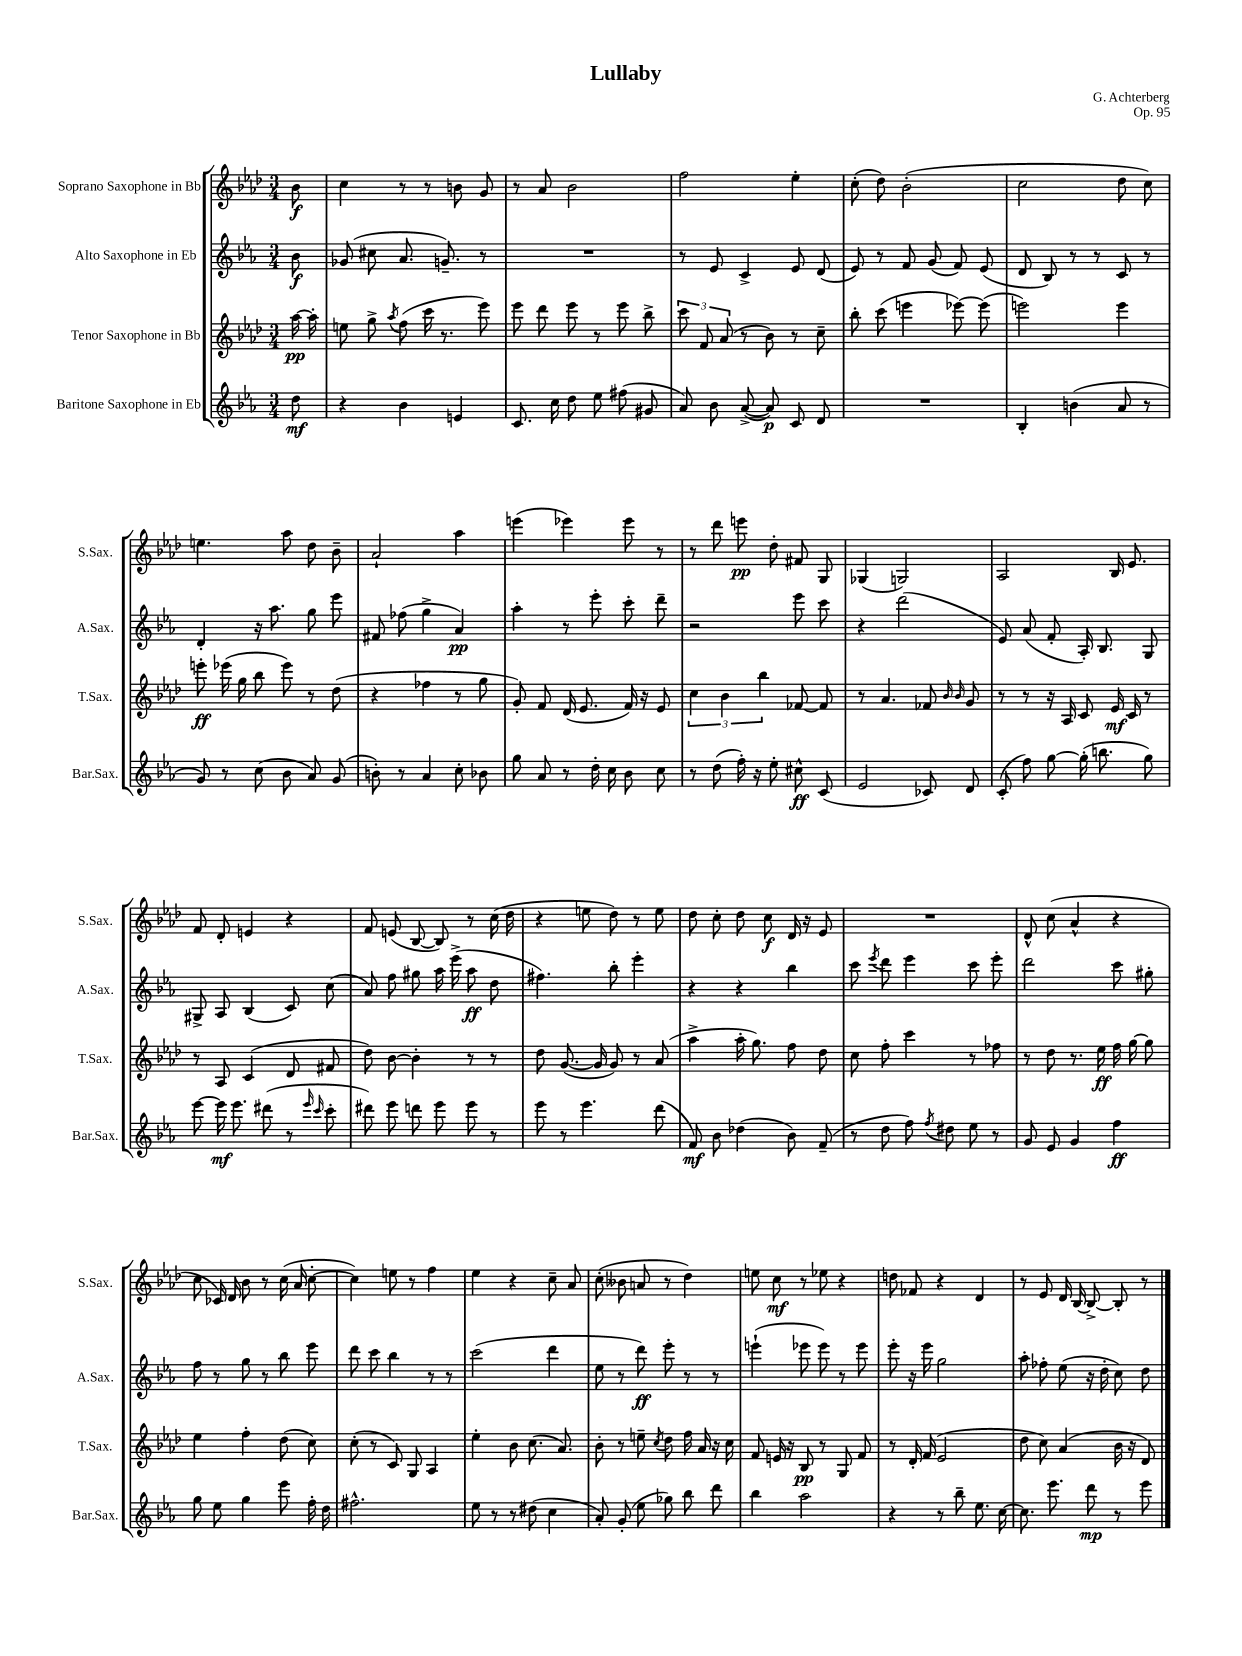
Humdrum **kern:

**kern	**dynam	**kern	**dynam	**kern	**dynam	**kern	**dynam
*part4	*part4	*part3	*part3	*part2	*part2	*part1	*part1
*staff4	*staff4	*staff3	*staff3	*staff2	*staff2	*staff1	*staff1
*I"Baritone Saxophone in Eb	*	*I"Tenor Saxophone in Bb	*	*I"Alto Saxophone in Eb	*	*I"Soprano Saxophone in Bb	*
*I'Bar.Sax.	*	*I'T.Sax.	*	*I'A.Sax.	*	*I'S.Sax.	*
*clefG2	*	*clefG2	*	*clefG2	*	*clefG2	*
*k[b-e-a-]	*	*k[b-e-a-d-]	*	*k[b-e-a-]	*	*k[b-e-a-d-]	*
*M3/4	*	*M3/4	*	*M3/4	*	*M3/4	*
=	=	=	=	=	=	=	=
8dd\	mf	[16aa-\	pp	8b-\	f	8b-\	f
.	.	16aa-'\]	.	.	.	.	.
=1	=1	=1	=1	=1	=1	=1	=1
4r	.	8een\	.	(8g-X/	.	4cc\	.
.	.	8gg^\	.	8cc#X\	.	.	.
.	.	8qaa-/	.	.	.	.	.
4b-\	.	(8ff\	.	8.a-/	.	8r	.
.	.	16ccc\	.	.	.	8r	.
.	.	8.r	.	8.gn~/)	.	.	.
4en/	.	.	.	.	.	8bn\	.
.	.	8eee-\)	.	8r	.	8g/	.
=2	=2	=2	=2	=2	=2	=2	=2
8.c/	.	8eee-\	.	2.r	.	8r	.
.	.	8ddd-\	.	.	.	8a-/	.
16cc\	.	.	.	.	.	.	.
8dd\	.	8eee-\	.	.	.	2b-\	.
8ee-\	.	8r	.	.	.	.	.
(8ff#X\	.	8eee-\	.	.	.	.	.
8g#X/	.	8bb-^\	.	.	.	.	.
=3	=3	=3	=3	=3	=3	=3	=3
8a-/)	.	12ccc\	.	8r	.	2ff\	.
.	.	12f/	.	.	.	.	.
8b-\	.	.	.	8e-/	.	.	.
.	.	(12a-/	.	.	.	.	.
([8a-^/	.	8r	.	4c^/	.	.	.
8a-/])	p	8b-\)	.	.	.	.	.
8c/	.	8r	.	8e-/	.	4ee-'\	.
8d/	.	8cc~\	.	(8d/	.	.	.
=4	=4	=4	=4	=4	=4	=4	=4
2.r	.	8bb-'\	.	8e-/)	.	(8cc'\	.
.	.	(8ccc\	.	8r	.	8dd-\)	.
.	.	4eeen\	.	8f/	.	(2b-'\	.
.	.	.	.	(8g/	.	.	.
.	.	[8eee-X\)	.	8f/)	.	.	.
.	.	(8eee-\]	.	(8e-/	.	.	.
=5	=5	=5	=5	=5	=5	=5	=5
4B-'/	.	2eeen\)	.	8d/	.	2cc\	.
.	.	.	.	8B-/)	.	.	.
(4bn\	.	.	.	8r	.	.	.
.	.	.	.	8r	.	.	.
8a-/	.	4eee\	.	8c/	.	8dd-\	.
8r	.	.	.	8r	.	8cc\)	.
!!LO:LB:g=z
=6	=6	=6	=6	=6	=6	=6	=6
8g/)	.	8eeen'\	ff	4d'/	.	4.een\	.
8r	.	(16eee-X\	.	.	.	.	.
.	.	16gg\	.	.	.	.	.
(8cc\	.	8bb-\	.	16r	.	.	.
.	.	.	.	8.aa-\	.	.	.
8b-\	.	8eee-\)	.	.	.	8aa-\	.
8a-/)	.	8r	.	8gg\	.	8dd-\	.
(8g/	.	(8dd-\	.	8eee-\	.	8b-~\	.
=7	=7	=7	=7	=7	=7	=7	=7
8bn'\)	.	4r	.	8f#X/	.	2a-`/	.
8r	.	.	.	(8ff-X\	.	.	.
4a-/	.	4ff-X\	.	4gg^\	.	.	.
8cc'\	.	8r	.	4a-/)	pp	4aa-\	.
8b-X\	.	8gg\	.	.	.	.	.
=8	=8	=8	=8	=8	=8	=8	=8
8gg\	.	8g'/)	.	4aa-'\	.	(4eeen\	.
8a-/	.	8f/	.	.	.	.	.
8r	.	(16d-/	.	8r	.	4eee-X\)	.
.	.	8.e-/	.	.	.	.	.
16dd'\	.	.	.	8eee-'\	.	.	.
16cc\	.	.	.	.	.	.	.
8b-\	.	16f/)	.	8ccc'\	.	8eee-\	.
.	.	16r	.	.	.	.	.
8cc\	.	8e-/	.	8ddd~\	.	8r	.
=9	=9	=9	=9	=9	=9	=9	=9
8r	.	6cc\	.	2r	.	8r	.
(8dd\	.	.	.	.	.	8ddd-\	.
.	.	6b-\	.	.	.	.	.
16ff'\)	.	.	.	.	.	8eeen\	pp
16r	.	.	.	.	.	.	.
.	.	6bb-\	.	.	.	.	.
8ee-'\	.	.	.	.	.	8dd-'\	.
8cc#X^^\	ff	[8f-X/	.	8eee-\	.	8f#X/	.
(8c/	.	8f-/]	.	8ccc\	.	8G/	.
=10	=10	=10	=10	=10	=10	=10	=10
2e-/	.	8r	.	4r	.	(4G-X/	.
.	.	4.a-/	.	.	.	.	.
.	.	.	.	(2ddd\	.	2Gn/)	.
8c-X/)	.	8f-X/	.	.	.	.	.
.	.	16qqb-/	.	.	.	.	.
.	.	16qqb-/	.	.	.	.	.
8d/	.	8g/	.	.	.	.	.
=11	=11	=11	=11	=11	=11	=11	=11
(8c'/	.	8r	.	8e-/)	.	2A-/	.
8ff\)	.	8r	.	(8a-/	.	.	.
[8gg\	.	16r	.	8f'/	.	.	.
.	.	16A-/	.	.	.	.	.
(16gg'\]	.	8c/	.	16A-'/)	.	.	.
8.bbn\	.	.	.	8.B-/	.	.	.
.	.	16e-/	mf	.	.	16B-/	.
.	.	16c/	.	.	.	8.e-/	.
8gg\)	.	8r	.	8G/	.	.	.
!!LO:LB:g=z
=12	=12	=12	=12	=12	=12	=12	=12
[8eee-\	.	8r	.	8G#X^/	.	8f/	.
16eee-\]	mf	8A-/	.	8A-/	.	8d-'/	.
8.eee-\	.	.	.	.	.	.	.
.	.	(4c/	.	(4B-/	.	4en/	.
(8ddd#X\	.	.	.	.	.	.	.
8r	.	8d-/	.	8c/)	.	4r	.
16qqeee-/	.	.	.	.	.	.	.
16qqccc/	.	.	.	.	.	.	.
8ccc'\	.	8f#X/	.	(8cc\	.	.	.
=13	=13	=13	=13	=13	=13	=13	=13
8ddd#X\)	.	8dd-\)	.	8a-/)	.	8f/	.
8eee-\	.	[8b-\	.	8ff\	.	(8en/	.
8dddn\	.	4b-'\]	.	8gg#X\	.	[8B-/	.
8eee-\	.	.	.	16aa-\	.	8B-/])	.
.	.	.	.	(16eee-^\	.	.	.
8eee-\	.	8r	.	8aa-\	ff	8r	.
8r	.	8r	.	8dd\	.	(16cc\	.
.	.	.	.	.	.	16dd-\	.
=14	=14	=14	=14	=14	=14	=14	=14
8eee-\	.	8dd-\	.	4.ff#X\)	.	4r	.
8r	.	([8.g/	.	.	.	.	.
4.eee-\	.	.	.	.	.	8een\	.
.	.	16g/]	.	.	.	.	.
.	.	8g/)	.	8bb-'\	.	8dd-\)	.
.	.	8r	.	4eee-'\	.	8r	.
(8ddd\	.	(8a-/	.	.	.	8ee\	.
=15	=15	=15	=15	=15	=15	=15	=15
8f/)	mf	4aa-^\	.	4r	.	8dd-\	.
8b-\	.	.	.	.	.	8cc'\	.
(4dd-X\	.	16aa-'\	.	4r	.	8dd-\	.
.	.	8.gg\)	.	.	.	.	.
.	.	.	.	.	.	8cc\	f
8b-\)	.	8ff\	.	4bb-\	.	16d-/	.
.	.	.	.	.	.	16r	.
(8f~/	.	8dd-\	.	.	.	8e-/	.
=16	=16	=16	=16	=16	=16	=16	=16
8r	.	8cc\	.	8ccc\	.	2.r	.
.	.	.	.	8qeee-/	.	.	.
8dd\	.	8ff'\	.	8ddd\	.	.	.
8ff\)	.	4ccc\	.	4eee-\	.	.	.
8qff/	.	.	.	.	.	.	.
8dd#X\	.	.	.	.	.	.	.
8ee-\	.	8r	.	8ccc\	.	.	.
8r	.	8ff-X\	.	8eee-'\	.	.	.
=17	=17	=17	=17	=17	=17	=17	=17
8g/	.	8r	.	2ddd\	.	8d-^^/	.
8e-/	.	8dd-\	.	.	.	(8cc\	.
4g/	.	8.r	.	.	.	4a-^^/	.
.	.	16ee-\	ff	.	.	.	.
4ff\	ff	16ff\	.	8ccc\	.	4r	.
.	.	[16gg\	.	.	.	.	.
.	.	8gg\]	.	8gg#X'\	.	.	.
!!LO:LB:g=z
=18	=18	=18	=18	=18	=18	=18	=18
8gg\	.	4ee-\	.	8ff\	.	8cc\	.
8ee-\	.	.	.	8r	.	16c-X/)	.
.	.	.	.	.	.	16d-/	.
4gg\	.	4ff'\	.	8gg\	.	8b-\	.
.	.	.	.	8r	.	8r	.
8eee-\	.	(8dd-\	.	8bb-\	.	(16cc\	.
.	.	.	.	.	.	16a-/	.
16ff'\	.	8cc\)	.	8eee-\	.	[8cc'\	.
16dd\	.	.	.	.	.	.	.
=19	=19	=19	=19	=19	=19	=19	=19
2.ff#X^^\	.	(8cc'\	.	8ddd\	.	4cc\])	.
.	.	8r	.	8ccc\	.	.	.
.	.	8c/)	.	4bb-\	.	8een\	.
.	.	8G/	.	.	.	8r	.
.	.	4A-/	.	8r	.	4ff\	.
.	.	.	.	8r	.	.	.
=20	=20	=20	=20	=20	=20	=20	=20
8ee-\	.	4ee-'\	.	(2ccc\	.	4ee-\	.
8r	.	.	.	.	.	.	.
8r	.	8b-\	.	.	.	4r	.
(8dd#X\	.	(8.cc\	.	.	.	.	.
4cc\	.	.	.	4ddd\	.	8cc~\	.
.	.	8.a-/)	.	.	.	.	.
.	.	.	.	.	.	8a-/	.
=21	=21	=21	=21	=21	=21	=21	=21
8a-'/)	.	8b-'\	.	8ee-\	.	(8cc'\	.
(8g'/	.	8r	.	8r	.	8b--X\	.
8ee-\	.	8een~\	.	8ddd\)	ff	8an/	.
.	.	8qcc/	.	.	.	.	.
8gg-X\)	.	8dd-\	.	8eee-'\	.	8r	.
8bb-\	.	16ff\	.	8r	.	4dd-\)	.
.	.	16a-/	.	.	.	.	.
8ddd\	.	16r	.	8r	.	.	.
.	.	16cc\	.	.	.	.	.
=22	=22	=22	=22	=22	=22	=22	=22
4bb-\	.	8f/	.	(4eeen`\	.	8een\	.
.	.	16en/	.	.	.	8cc\	mf
.	.	16r	.	.	.	.	.
2aa-\	.	8B-/	pp	8eee-X\	.	8r	.
.	.	8r	.	8eee-\)	.	8ee-X\	.
.	.	8G/	.	8r	.	4r	.
.	.	8f/	.	8eee-\	.	.	.
=23	=23	=23	=23	=23	=23	=23	=23
4r	.	8r	.	8eee-'\	.	8ddn\	.
.	.	16d-'/	.	16r	.	8f-X/	.
.	.	(16f/	.	16eee-\	.	.	.
8r	.	2e-/	.	2gg\	.	4r	.
8bb-~\	.	.	.	.	.	.	.
8.ee-\	.	.	.	.	.	4d-/	.
[16cc\	.	.	.	.	.	.	.
=24	=24	=24	=24	=24	=24	=24	=24
8.cc\]	.	8dd-\	.	8aa-'\	.	8r	.
.	.	8cc\)	.	8ff-X'\	.	8e-/	.
8.eee-\	.	.	.	.	.	.	.
.	.	(4a-/	.	(8ee-\	.	16d-/	.
.	.	.	.	.	.	[16B-/	.
8ddd\	mp	.	.	16r	.	8B-^/_	.
.	.	.	.	16dd'\	.	.	.
8r	.	16b-\	.	8cc\)	.	8B-'/]	.
.	.	16r	.	.	.	.	.
8eee-\	.	8d-/)	.	8dd\	.	8r	.
==	==	==	==	==	==	==	==
*-	*-	*-	*-	*-	*-	*-	*-
